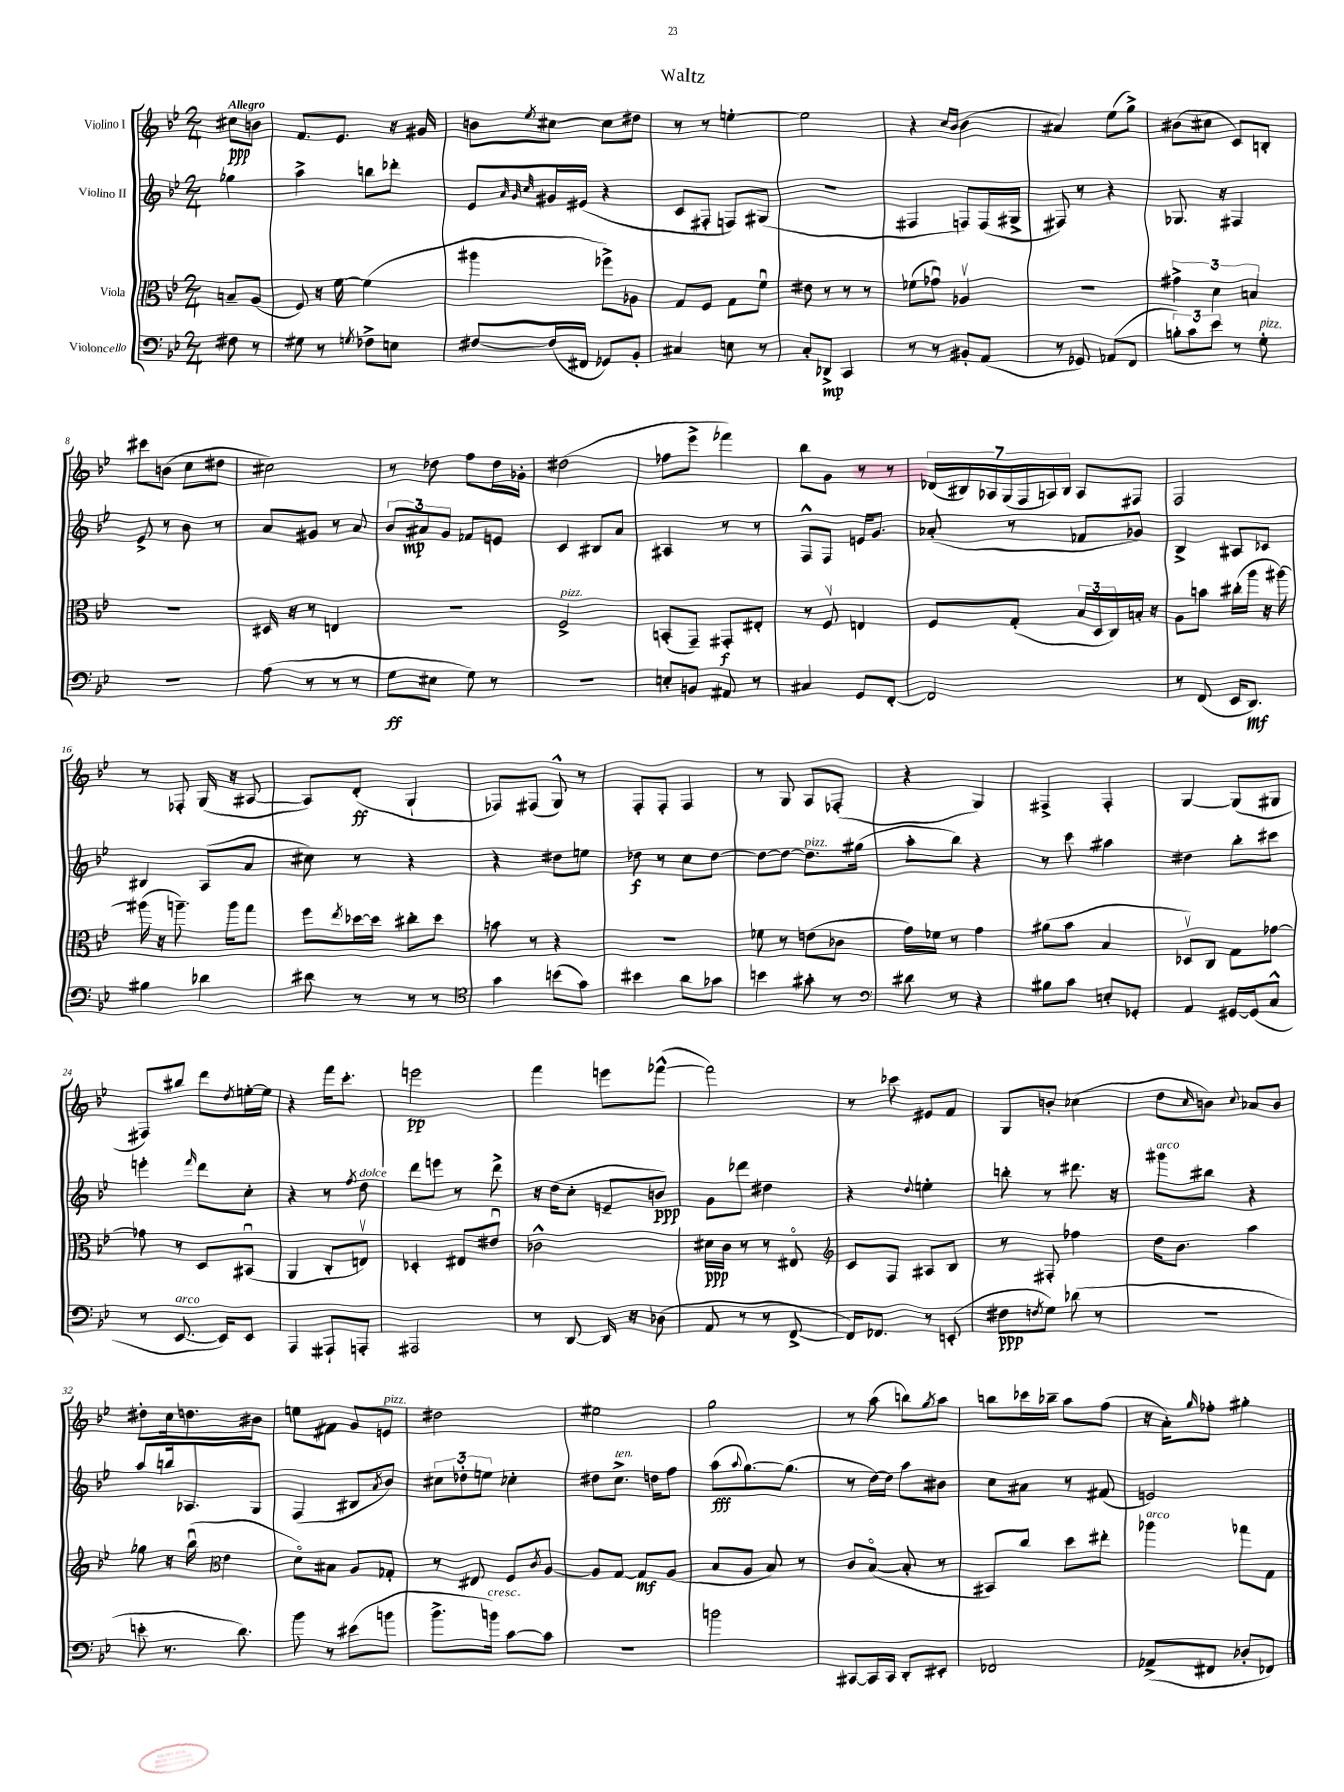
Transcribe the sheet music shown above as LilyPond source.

\header { title = "Waltz" }
<<
\new StaffGroup <<
\new Staff = "s0" \with { instrumentName = "Violino I" } {
    \clef treble \key bes \major \numericTimeSignature \time 2/4 \partial 4 \tempo "Allegro"
    cis''8\ppp b'8 |
    f'8. ees'8. r16 gis'16 |
    b'8 \acciaccatura { ees''8 } cis''8~ cis''8 dis''8 |
    r8 r8 e''4~-. |
    e''2 |
    r4 \grace { c''16 bes'16 } bes'4( |
    ais'4) ees''8( g''8->) |
    bis'8( cis''8 c'8) b8-. |
    cis'''8 b'8( c''8 dis''8 |
    cis''2) |
    r8 des''8 f''8 des''16 ges'16-. |
    dis''2( |
    fes''8 ees'''8-> fes'''4) |
    bes''8 g'8 r8 r8 |
    \tuplet 7/4 { des'16( bis16) aes16 g16( f16 a16) bis16 } a8 fis8 |
    f2 |
    r8 fes8-. g16( r16 ais8~ |
    ais8) d'8-.\ff( g4-! |
    fes8) fis8( g8-^) r8 |
    f8-. f8-. f4 |
    r8 g8 a8 fes8-.( |
    r4 g4) |
    fis4-> fis4-. |
    g4~ g8( gis8 |
    fis8) bis''8 d'''8 \acciaccatura { d''8 } e''16~-. e''16 |
    r4 f'''16 c'''8.-. |
    e'''2\pp |
    f'''4 e'''8 fes'''8~-^( |
    fes'''2) |
    r8 ces'''8 eis'8 f'8 |
    g8 b'8-. ces''4( |
    d''8 \grace { c''16 } b'8) \appoggiatura { c''8 } aes'8 b'8 |
    dis''8-. c''16 d''8. bis'8 |
    e''8 fis'8 g'8 e'8^\markup { \italic "pizz." } |
    dis''2 |
    eis''2 |
    g''2 |
    r8 a''8( b''8) \acciaccatura { g''8 } a''8 |
    b''8 ces'''16 bes''16-- a''8 f''8( |
    r16 a'16-.) \grace { g''16 } fes''8-. gis''4-. \bar "|." |
}
\new Staff = "s1" \with { instrumentName = "Violino II" } {
    \clef treble \key bes \major \numericTimeSignature \time 2/4 \partial 4
    ges''4 |
    a''4-> b''8 des'''8-. |
    ees'8 \grace { a'32 g'32 c''32 } gis'16 eis'16( r4 |
    c'8 fis8-. f8) gis8( |
    r2 |
    fis4 f8) f16( gis16-> |
    fis8) r8 r4 |
    ges8. r16 fis4 |
    ees'8-> r8 bes'8 r8 |
    a'8 gis'8 r8 a'8 |
    \tuplet 3/2 { bes'8 ais'8\mp g'8 } fes'8 e'8 |
    c'4 bis8 a'8 |
    ais4 r8 r8 |
    f8-^ f8 e'16 g'8. |
    aes'8-.( r8 fes'8 ges'8) |
    bes4-> ais8 ces'8 |
    bis4 a8( a'8 |
    cis''8) r8 r4 |
    r4 dis''8 e''8 |
    des''8\f r8 c''8 des''8~ |
    des''8~ des''8~ des''8.^\markup { \italic "pizz." } gis''16( |
    a''8-. bes''8) r4 |
    r8 c'''8 ais''4 |
    dis''4 bes''8-. cis'''8 |
    e'''4-. \grace { f'''16 } d'''8 c''8-. |
    r4 r8 \acciaccatura { f''8 } d''8^\markup { \italic "dolce" } |
    d'''8 e'''8 r8 d'''8-> |
    r16 d''16( c''8-. e'8-- b'8\ppp) |
    g'8 des'''8 dis''4 |
    r4 \appoggiatura { d''8 } e''4-. |
    b''8-. r8 dis'''8. r16 |
    gis'''8^\markup { \italic "arco" } bis''8 r4 |
    a''8 b''16 aes8. g8 |
    f4( bis8 \acciaccatura { a'8 } bes'8) |
    \tuplet 3/2 { cis''8 des''8-. e''8 } ces''4-. |
    dis''8 c''8.->^\markup { \italic "ten." } d''16 f''8 |
    a''8\fff( \appoggiatura { a''8 } g''8.~) g''8.( |
    r8 d''16~) d''16 a''8 bis'8 |
    c''8 ais'8 r8 fis'8( |
    e'2) \bar "|." |
}
\new Staff = "s2" \with { instrumentName = "Viola" } {
    \clef alto \key bes \major \numericTimeSignature \time 2/4 \partial 4
    b8-- a8( |
    f8) r16 f'16~ f'4( |
    ais''4 fes''8->) aes8 |
    g8 f8 g8 f'8\downbow |
    eis'8 r8 r8 r8 |
    fes'8( ges'8\downbow) aes4\upbow |
    R2 |
    \tuplet 3/2 { gis'4-> d'4 b4 } |
    R2 |
    dis16 r16 r8 e4 |
    R2 |
    f2->^\markup { \italic "pizz." } |
    b,8-.( g,8--) gis,8-.\f eis8-. |
    r8 f8\upbow e4 |
    f8 g8-.( \tuplet 3/2 { bes16 d16 c16) } b16-. r16 |
    a8 b'8 cis''16-.( a''16 r16 ais''16~) |
    ais''16( r16 a''8.--) a''16 g''8 |
    f''8 \acciaccatura { ees''8 } des''16~ des''16 cis''8-. des''8 |
    b'8 r8 r4 |
    R2 |
    fes'8 r8 e'8( ces'8 |
    g'16) fes'16 r8 g'4 |
    ais'8( bes'8 bes4 |
    des8\upbow) c8 g8 ges'8~ |
    ges'8 r8 d8 bis,8\downbow( |
    a,4 c8-. e8\upbow) |
    des4-. eis8 eis'8\downbow |
    ces'2-^ |
    dis'16\ppp c'16 r8 r8 eis8\flageolet |
    \clef treble c'8 f8 ais8 bes8 |
    r8 fis8-. fes''4 |
    d''16 bes'8. a''4 |
    ges''8 r16 bes''16\downbow( \clef alto ees'4 |
    d'8\flageolet) bis8 a8 ges8-. |
    r8 eis8 f8 \acciaccatura { c'8 } a8~ |
    a8 g8~ g8\mf a8( |
    bes8 a8 bes8) r8 |
    c'8 bes8~\flageolet( bes8-. r8 |
    bis,8) c''8 d''8 eis''8-. |
    aes''4^\markup { \italic "arco" } ges''8 g8 \bar "|." |
}
\new Staff = "s3" \with { instrumentName = "Violoncello" } {
    \clef bass \key bes \major \numericTimeSignature \time 2/4 \partial 4
    fis8 r8 |
    gis8 r8 \acciaccatura { g8 } fes8-> e8 |
    fis8~ fis16( fis,16 ges,8) bes,8-. |
    cis4 e8 r8 |
    c8-. des,8->\mp c,4 |
    r8 r8 bis,8-. a,8( |
    r8 ges,8) aes,8( f,8 |
    \tuplet 3/2 { b8-.) c'8 ees'8 } r8 g8-.^\markup { \italic "pizz." } |
    r2 |
    a8( r8 r8 r8 |
    g8\ff eis8 g8) r8 |
    R2 |
    e8-. b,8 ais,8 r8 |
    cis4 g,8 f,8~-. |
    f,2 |
    r8 f,8( ees,16 d,8.\mf) |
    bis4 des'4 |
    dis'8 r8 r8 r8 |
    \clef tenor g'4 b'8( g'8) |
    bis'4 a'8 ges'8 |
    b'4 gis'8-. r8 |
    \clef bass dis'8 r8 r4 |
    bis8 c'8 e8-. ges,8-. |
    a,4 gis,16~ gis,16( c8-^ |
    r8 ees,8.~^\markup { \italic "arco" } ees,16) ees,8 |
    a,,4 ais,,8-! a,,8-. |
    ais,,2 |
    r8 d,8~ d,16 r16 des8( |
    a,8 r8 r8 f,8~-> |
    f,16) fes,8. r8 e,8-.( |
    fis8\ppp \acciaccatura { f8 } g8) des'8( r8 |
    R2 |
    e'8-. r8. d'8.) |
    bes'8 r8 eis'8( b'8 |
    bes'8.-> b'16^\markup { \italic "cresc." }) c'8~ c'8 |
    R2 |
    b'2 |
    cis,8~ cis,16 cis,16 d,8-. eis,8-. |
    fes,2 |
    aes,8->( fis,8 des8-. fes,8) \bar "|." |
}
>>
>>
